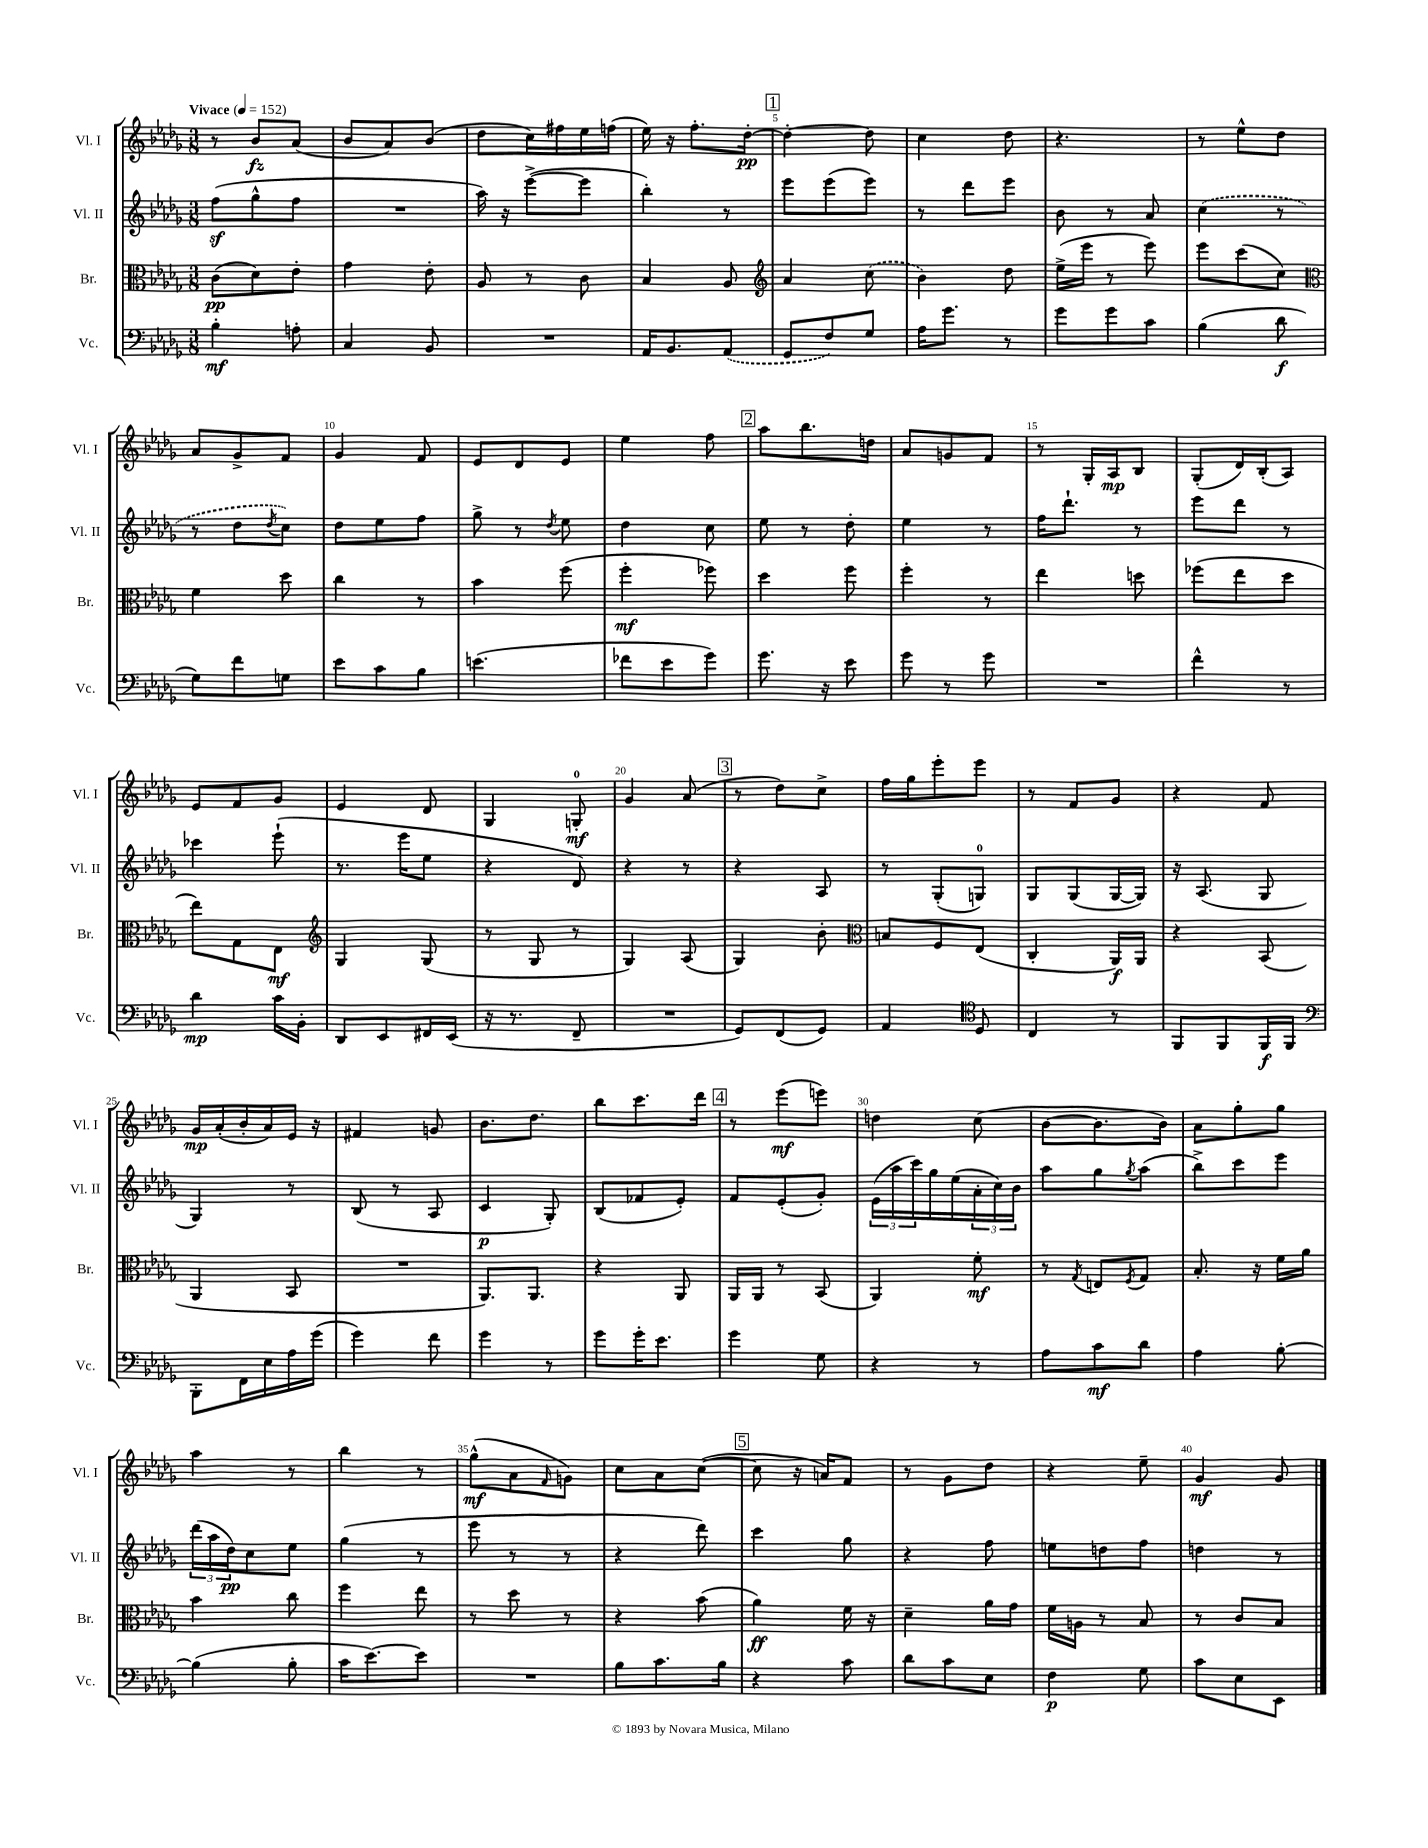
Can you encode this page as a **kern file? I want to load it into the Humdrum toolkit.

**kern	**kern	**kern	**kern
*staff4	*staff3	*staff2	*staff1
*clefF4	*clefC3	*clefG2	*clefG2
*k[b-e-a-d-g-]	*k[b-e-a-d-g-]	*k[b-e-a-d-g-]	*k[b-e-a-d-g-]
*M3/8	*M3/8	*M3/8	*M3/8
*MM152	*MM152	*MM152	*MM152
4B-'	(8c	(8ff	8r
.	8d-)	8gg-^^	8b-
8A'	8e-'	8ff	(8a-
=	=	=	=
4C	4g-	4.r	8b-
.	.	.	8a-)
8BB-	8e-'	.	(8b-
=	=	=	=
4.r	8A-	16aa-)	8dd-
.	.	16r	.
.	8r	([8eee-^	16cc)
.	.	.	16ff#
.	8c	8eee-]	16ee-
.	.	.	(16ff
=	=	=	=
16AA-	4B-	4bb-')	16ee-)
8.BB-	.	.	16r
.	.	.	8.ff'
(8AA-	8A-	8r	.
.	.	.	[16dd-'
=	=	=	=
*	*clefG2	*	*
8GG-	4a-	8eee-	4dd-'_
8F)	.	(8eee-	.
8G-	(8cc	8eee-)	8dd-]
=	=	=	=
16A-	4b-)	8r	4cc
8.g-	.	.	.
.	.	8ddd-	.
8r	8dd-	8eee-	8dd-
=	=	=	=
8g-	(16ee-^	8b-	4.r
.	16eee-	.	.
8g-	8r	8r	.
8c	8eee-)	8a-	.
=	=	=	=
(4B-	8eee-	(4cc	8r
.	(8ccc	.	8ee-^^
8d-	8cc)	8r	8dd-
=	=	=	=
*	*clefC3	*	*
8G-)	4f	8r	8a-
8f	.	8dd-	8g-^
.	.	8qdd-	.
8G	8dd-	8cc)	8f
=	=	=	=
8e-	4cc	8dd-	4g-
8c	.	8ee-	.
8B-	8r	8ff	8f
=	=	=	=
(4.e	4b-	8gg-^	8e-
.	.	8r	8d-
.	.	8qdd-	.
.	(8ff	8ee-	8e-
=	=	=	=
8f-	4ff'	4dd-	4ee-
8e-	.	.	.
8g-)	8ff-)	8cc	8ff
=	=	=	=
8.g-	4dd-	8ee-	8aa-
.	.	8r	8.bb-
16r	.	.	.
8e-	8ff	8dd-'	.
.	.	.	16dd
=	=	=	=
8g-	4ff'	4ee-	8a-
8r	.	.	8g
8g-	8r	8r	8f
=	=	=	=
4.r	4ee-	16ff	8r
.	.	8.ddd-`	.
.	.	.	16G-'
.	.	.	16A-
.	8dd	8r	8B-
=	=	=	=
4f^^	(8ff-	8eee-	(8G-'
.	8ee-	8ddd-	16d-)
.	.	.	(16B-'
8r	8dd-	8r	8A-)
=	=	=	=
4d-	8ee-)	4ccc-	8e-
.	8G-	.	8f
16c	8E-	(8eee-`	8g-
16BB-'	.	.	.
=	=	=	=
*	*clefG2	*	*
8DD-	4G-	8.r	4e-
8EE-	.	.	.
.	.	16eee-	.
16FF#	(8G-	8ee-	8d-
(16EE-	.	.	.
=	=	=	=
16r	8r	4r	4G-
8.r	.	.	.
.	8G-	.	.
8FF~	8r	8d-)	8G'
=	=	=	=
4.r	4G-)	4r	4g-
.	(8A-	8r	(8a-
=	=	=	=
8GG-)	4G-)	4r	8r
(8FF	.	.	8dd-)
8GG-)	8b-'	8A-	8cc^
=	=	=	=
*	*clefC3	*	*
4AA-	8B	8r	16ff
.	.	.	16gg-
.	8F	(8G-'	8eee-'
*clefC4	*	*	*
8D-	(8E-	8G)	8eee-
=	=	=	=
4C	4C'	8G-	8r
.	.	(8G-	8f
8r	16AA-)	[16G-	8g-
.	16AA-	16G-])	.
=	=	=	=
8FF	4r	16r	4r
.	.	(8.A-	.
8FF	.	.	.
16FF	(8BB-	8G-	8f
16FF	.	.	.
=	=	=	=
*clefF4	*	*	*
8BBB-'	4AA-	4G-)	16g-
.	.	.	(16a-'
16FF	.	.	16b-'
16E-	.	.	16a-)
16A-	8BB-	8r	16e-
(16g-	.	.	16r
=	=	=	=
4g-)	4.r	(8B-	4f#
.	.	8r	.
8f	.	8A-	8g
=	=	=	=
4g-	8.AA-)	4c	8.b-
.	8.AA-	.	8.dd-
8r	.	8G-')	.
=	=	=	=
8g-	4r	(8B-	8bb-
16g-'	.	8f-	8.ccc
8.e-	.	.	.
.	8AA-	8e-')	.
.	.	.	16ddd-
=	=	=	=
4g-	16AA-	8f	8r
.	16AA-	.	.
.	8r	(8e-'	(8eee-
8G-	(8BB-	8g-')	8eee)
=	=	=	=
4r	4AA-)	(24e-	4dd
.	.	24aa-	.
.	.	24ccc)	.
.	.	16gg-	.
.	.	(16ee-	.
8r	8f'	24a-'	(8cc
.	.	24cc)	.
.	.	24b-	.
=	=	=	=
8A-	8r	8aa-	[8b-
.	8qG-	.	.
8c	8E	8gg-	8.b-]
.	8qF	8qgg-	.
8d-	8G-	(8aa-	.
.	.	.	16b-)
=	=	=	=
4A-	8.B-'	8bb-^)	8a-
.	.	8ccc	8gg-'
.	16r	.	.
[8B-'	16f	8eee-	8gg-
.	16a-	.	.
=	=	=	=
(4B-]	4b-	(24ddd-	4aa-
.	.	24aa-	.
.	.	24dd-)	.
.	.	8cc	.
8B-'	8cc	8ee-	8r
=	=	=	=
16c	4ff	(4gg-	4bb-
[8.e-)	.	.	.
8e-]	8ee-	8r	8r
=	=	=	=
4.r	8r	8eee-	(8gg-^^
.	8dd-	8r	8a-
.	.	.	16qqf
.	8r	8r	8g)
=	=	=	=
8B-	4r	4r	8cc
8.c	.	.	8a-
.	(8b-	8ddd-)	([8cc
16B-	.	.	.
=	=	=	=
4r	4a-)	4ccc	8cc]
.	.	.	16r
.	.	.	16a)
8c	16f	8gg-	8f
.	16r	.	.
=	=	=	=
8d-	4d-~	4r	8r
8c	.	.	8g-
8E-	16a-	8ff	8dd-
.	16g-	.	.
=	=	=	=
4F	16f	8ee	4r
.	16A	.	.
.	8r	8dd	.
8G-	8B-	8ff	8ee-~
=	=	=	=
8c	8r	4dd	4g-
8E-	8c	.	.
8EE-	8B-	8r	8g-
==	==	==	==
*-	*-	*-	*-
